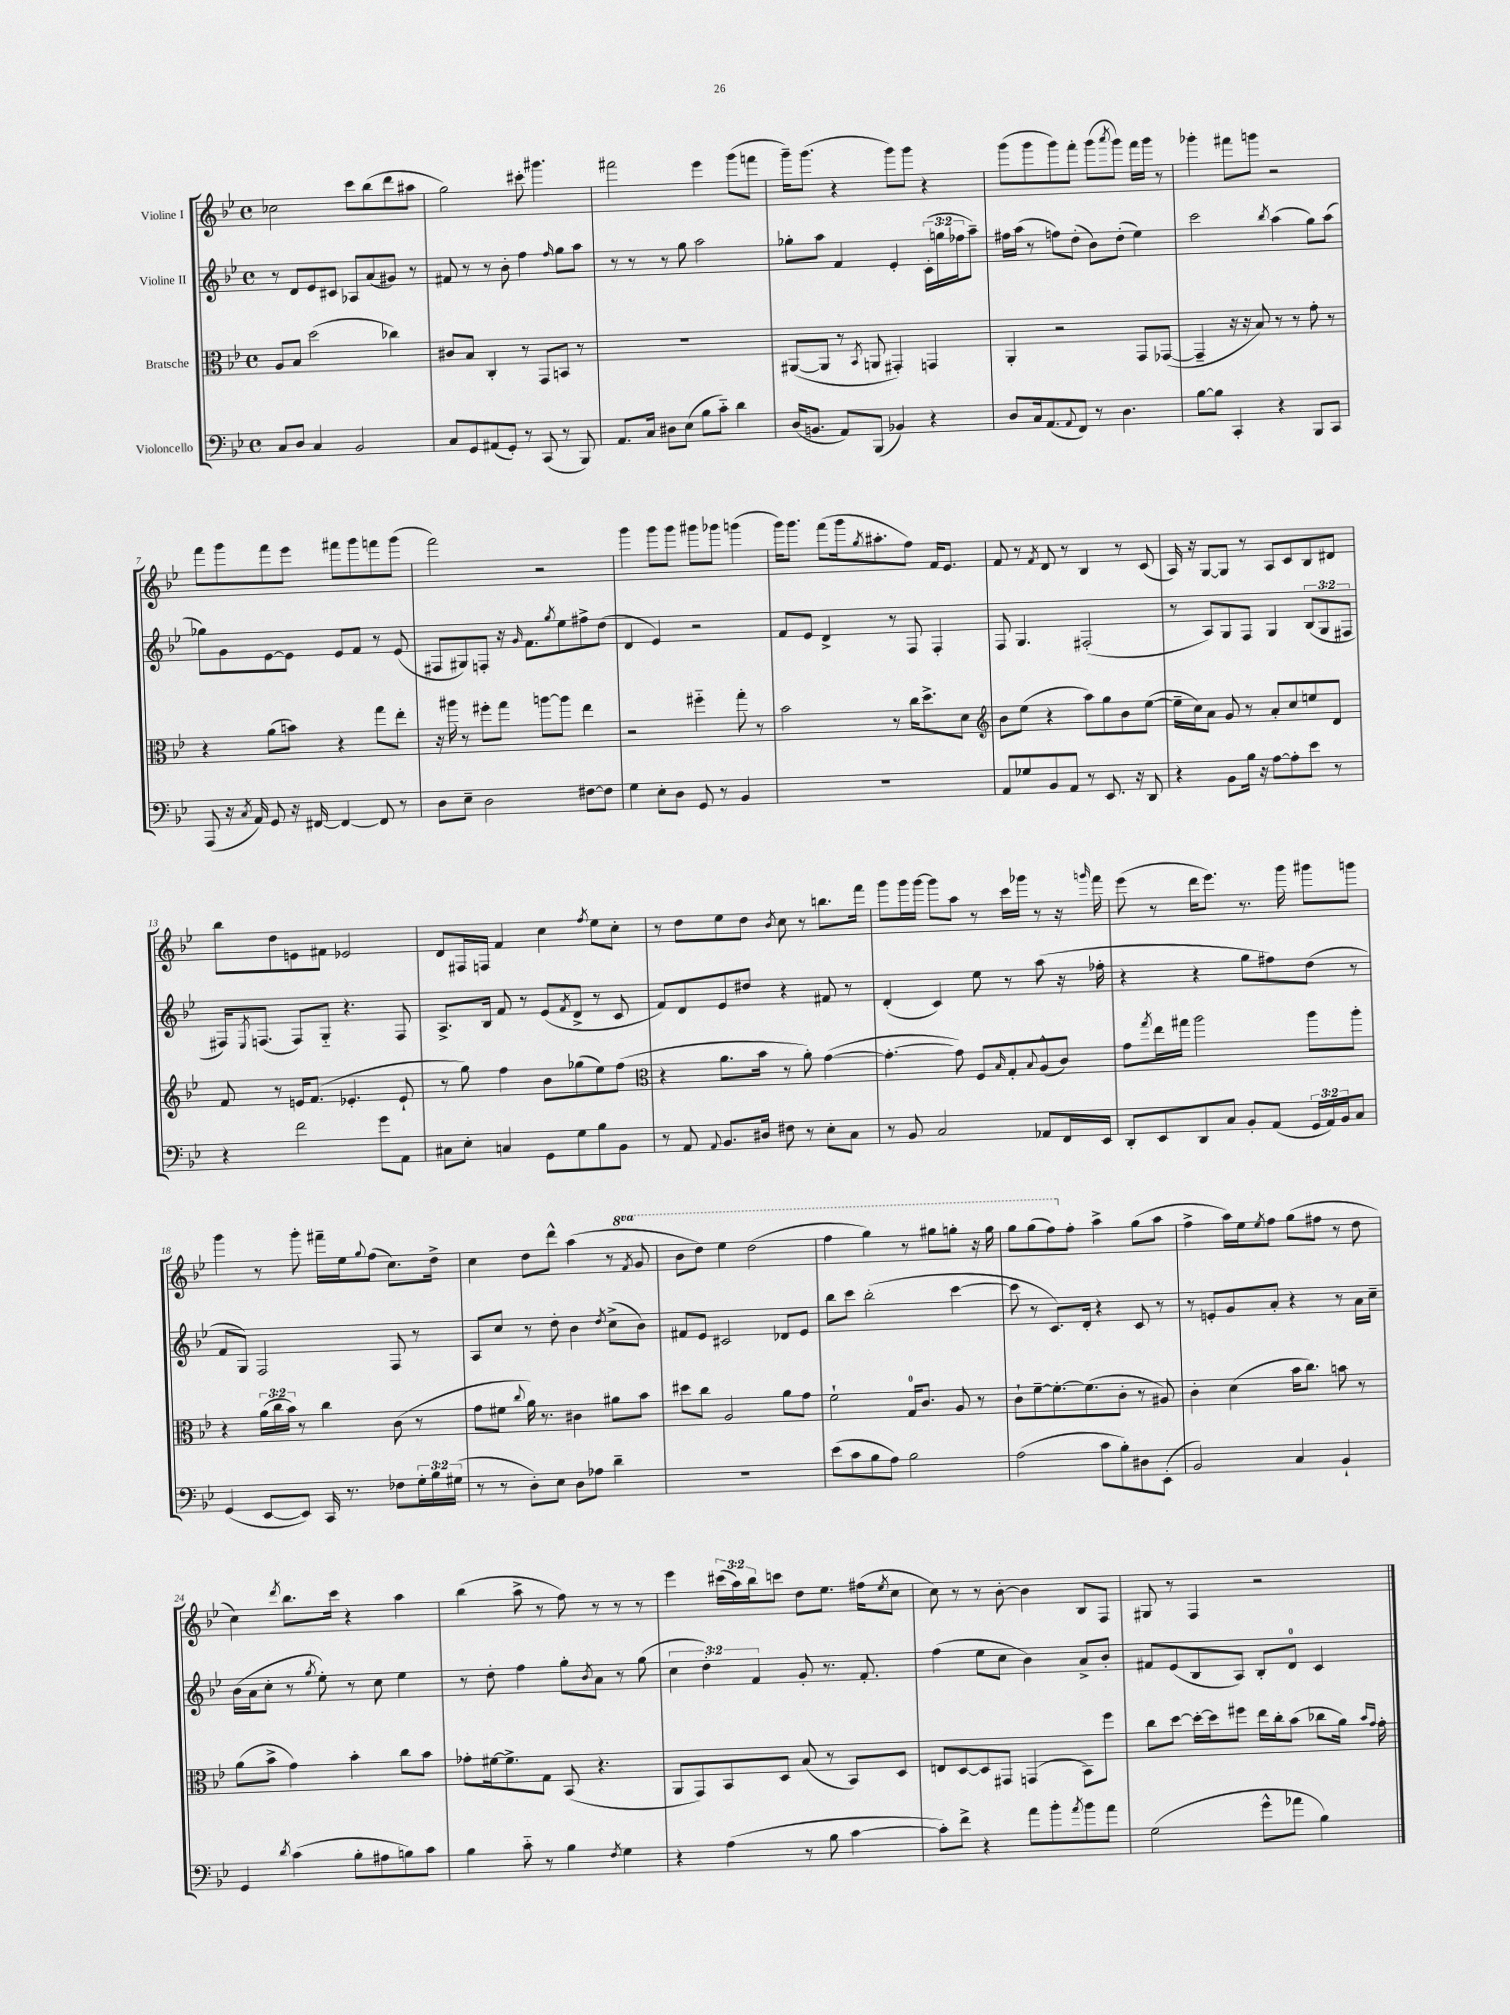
<<
\new StaffGroup <<
\new Staff = "s0" \with { instrumentName = "Violine I" } {
    \clef treble \key bes \major \defaultTimeSignature \time 4/4 \override Staff.TupletNumber.text = #tuplet-number::calc-fraction-text \set Staff.ottavationMarkups = #ottavation-simple-ordinals
    ces''2 c'''8 bes''8( d'''8 ais''8 |
    g''2) cis'''8-. gis'''4. |
    fis'''2 ees'''4 g'''8( f'''8 |
    g'''16--) g'''8.( r4 g'''8) g'''8 r4 |
    g'''8( g'''8 g'''8) f'''8-. g'''8( \acciaccatura { a'''8 } g'''8) f'''16 g'''16 r8 |
    ges'''4-. fis'''8 g'''8 r2 |
    f'''8 g'''8 f'''8 ees'''8 fis'''8 g'''8 f'''8 g'''8( |
    f'''2) r2 |
    g'''4 g'''8 g'''8 gis'''8 ges'''8 g'''4( |
    g'''16) g'''8. f'''8( g'''16 \acciaccatura { g''8 } ais''8.-. f''8) f'16 ees'8. |
    f'8 r8 \acciaccatura { f'8 } d'8 r8 bes4 r8 c'8( |
    a16) r16 g8~ g8 r8 a8 c'8 bes8 dis'8 |
    bes''8 d''8 e'8 fis'8 ees'2 |
    d'8 fis16 f16 f'4 c''4 \acciaccatura { f''8 } ees''8 c''8-. |
    r8 d''8 ees''8 d''8 \acciaccatura { bes'8 } c''8 r8 b''8. f'''16 |
    g'''8 g'''16 g'''16~ g'''8 a''8 r8 c'''16 ges'''16 r8 r16 \grace { g'''16 } f'''16 |
    ees'''8( r8 d'''16 ees'''8.) r8. g'''16 gis'''8 g'''8 |
    g'''4 r8 g'''8-. fis'''16-- ees''16 \appoggiatura { g''8 } f''8( c''8.) d''16-> |
    c''4 d''8 d'''8-^ a''4( r8 \ottava #1 \acciaccatura { f''8 } g''8 |
    bes''8 d'''8) ees'''4 d'''2( |
    f'''4 g'''4) r8 gis'''8 g'''8-. r16 g'''16 |
    g'''8 g'''8( f'''8) \ottava #0 f''8-. a''4-> g''8( a''8 |
    f''4-> a''16) ees''16 \acciaccatura { ees''8 } f''8 g''8( fis''8 r8 d''8 |
    c''4) \acciaccatura { d'''8 } bes''8. c'''16 r4 a''4 |
    bes''4( a''8-> r8 f''8) r8 r8 r8 |
    ees'''4 \tuplet 3/2 { cis'''16( a''16) bes''16 } c'''8 d''8 ees''8. fis''16( \acciaccatura { ees''8 } c''8 |
    c''8) r8 r8 bes'8~-. bes'4 bes8 f8 |
    gis8 r8 f4 r2 \bar "|." |
}
\new Staff = "s1" \with { instrumentName = "Violine II" } {
    \clef treble \key bes \major \defaultTimeSignature \time 4/4 \override Staff.TupletNumber.text = #tuplet-number::calc-fraction-text
    r8 d'8 ees'8 cis'8 aes8 a'8( gis'8) r8 |
    fis'8 r8 r8 bes'8-. f''4 \grace { f''16 } g''8 a''8 |
    r8 r8 r8 g''8 a''2 |
    ges''8-. a''8 f'4 ees'4-. \tuplet 3/2 { c'16-.( g''16 fes''16 } a''8--) |
    fis''16 a''16( r8 f''8) d''8-.( bes'8) d''8-.( ees''4) |
    c'''2 \acciaccatura { bes''8 } a''4( g''8) a''8( |
    ges''8) g'8 ees'8~ ees'8 ees'8 f'8 r8 ees'8( |
    fis8 gis8) f8-. r16 \grace { g'16 } f'8. \acciaccatura { g''8 } ees''8 fis''8-> d''8( |
    d'4 ees'4) r2 |
    f'8 ees'8 d'4-> r8 f8 f4-. |
    f8 g4. fis2-.( |
    r8 a8) g8 f8 g4 \tuplet 3/2 { bes8( g8 fis8 } |
    fis16) \acciaccatura { ees8 } f8.( f8) g8-_ r4. f8 |
    a8.-> bes16 f'8 r8 ees'8( \acciaccatura { f'8 } d'8-> r8 c'8 |
    f'8) d'8 ees'8 dis''8 r4 fis'8 r8 |
    d'4-.( c'4) ees''8 r8 a''8( r16 fes''16-. |
    r4 r4 g''8 fis''8) d''8( r8 |
    f'8 g8) f2 f8 r8 |
    a8 c''8 r8 d''8-. bes'4 \acciaccatura { d''8 } c''8->( bes'8) |
    fis'8 ees'8 cis'2 des'8 ees'8 |
    bes''8 c'''8 bes''2-.( c'''4~ |
    c'''8 r8 c'8.) d'16-. r4 c'8 r8 |
    r8 e'8-. g'8 a'8-. r4 r8 a'16 c''16-- |
    bes'16( a'16 c''8-. r8 \acciaccatura { g''8 } ees''8-.) r8 c''8 ees''4 |
    r8 d''8-. f''4 g''8-. \acciaccatura { bes'8 } a'8 r8 g''8( |
    \tuplet 3/2 { c''4 d''4-.) f'4 } g'8-. r8. f'8.-. |
    f''4( ees''8 c''8 bes'4) a'8-> bes'8-. |
    fis'8 ees'8( bes8 a8) bes8-. d'8-0 c'4 \bar "|." |
}
\new Staff = "s2" \with { instrumentName = "Bratsche" } {
    \clef alto \key bes \major \defaultTimeSignature \time 4/4 \override Staff.TupletNumber.text = #tuplet-number::calc-fraction-text
    a8 bes8 d''2( ces''4) |
    cis'8 bes8 c4-. r8 g,8 b,8 r8 |
    R1 |
    ais,8~( ais,8 r8 \acciaccatura { bes,8 } a,8 gis,4-.) g,4 |
    a,4-. r2 g,8 ges,8~( |
    ges,4-- r16 r16 bes8) r8 r8 g'8-. r8 |
    r4 a'8( b'8) r4 g''8 ees''8-. |
    r16 ais''16 r8 fis''8-. g''8 a''8~ a''8 ees''4 |
    r2 fis''4-_ g''8-. r8 |
    bes'2 r8 c''16 d''8.-> d'8 |
    \clef treble bes'8 ees''8( r4 a''8) g''8 bes'8 ees''8~( |
    ees''16-- c''16) a'8 g'8 r8 a'8-. c''8 e''8 d'8 |
    f'8 r8 e'16 f'8.( ees'4.-. ees'8-! |
    r8 g''8) f''4 bes'8 ges''8( ees''8) f''8( |
    \clef alto r4 a'8. bes'16 r8 a'8-.) g'4~( |
    g'4.~-. g'8) f8 \grace { bes16 } g8-. \appoggiatura { bes8 } a8-^( c'8) |
    g'8 \acciaccatura { g''8 } ees''16 gis''16 a''2 a''8 a''8-. |
    r4 \tuplet 3/2 { a'16( c''16 bes'16) } r8 c''4 c'8( r8 |
    g'8 fis'8 \appoggiatura { c''8 } a'16) r8. cis'4 ais'8 bes'8 |
    dis''8 c''8 a2 a'8 g'8 |
    f'2-! g16-0 c'8. a8 r8 |
    c'8-! f'8~-- f'8.~-. f'8.( c'8-. r8 ais8) |
    c'4-. d'4( bes'16 c''8.) b'8 r8 |
    a'8( bes'8-> g'4) bes'4-. c''8 bes'8 |
    ges'8-. fis'16~ fis'8.-> g8 bes,8( r4. |
    a,8 g,8) bes,8 d8 bes8( r8 bes,8) d8 |
    e8 d8~ d8 gis,8 g,4( bes,8) f''8 |
    c''8 d''8~ d''16~-. d''16 fis''8 ees''16 c''16-. bes'8( ces''8 a'16) \grace { bes'16 g'16 } g'16-. \bar "|." |
}
\new Staff = "s3" \with { instrumentName = "Violoncello" } {
    \clef bass \key bes \major \defaultTimeSignature \time 4/4 \override Staff.TupletNumber.text = #tuplet-number::calc-fraction-text
    c8 d8 c4 bes,2 |
    c8 g,8 ais,8( g,8-.) r8 c,8( r8 bes,,8) |
    a,8. c16 dis8 ees8( bes8 c'8-_) d'4 |
    d16( b,8. a,8) bes,,8( bes,4) r4 |
    d8 c16 a,8.( \appoggiatura { a,8 } f,8) r8 d4. |
    bes8~ bes8 c,4-. r4 bes,,8 c,8 |
    a,,8( r16 \acciaccatura { c8 } a,16) g,8 r16 fis,16~ fis,4~ fis,8 r8 |
    d8 ees8-- d2 fis8~ fis8 |
    g4 ees8-. d8 g,8 r8 bes,4 |
    R1 |
    a,8 ges8 bes,8 a,8 r8 ees,8. r16 d,8 |
    r4 bes,8 bes16 r16 a8~ a8-. ees'8 r8 |
    r4 f'2 g'8 a,8 |
    cis8 ees8-. c4 g,8 g8 bes8 bes,8 |
    r8 a,8 \appoggiatura { a,8 } bes,8. dis16 fis8 r8 ees8-. c8 |
    r8 bes,8 c2 aes,8 f,16 ees,16 |
    d,8-. ees,8 d,8 c8 bes,8-. a,8( \tuplet 3/2 { g,16 a,16) bes,16 } c8 |
    g,4( ees,8~ ees,8) c,16 r8. fes8 \tuplet 3/2 { g16-. bes16 gis16( } |
    r8 r8 d8-.) ees8 d8 aes8 d'4-- |
    R1 |
    ees'8( c'8 bes8 a8) bes2 |
    a2( c'8 bes8-.) dis8 ees,8-.( |
    bes,2) c4 bes,4-! |
    g,4 \acciaccatura { d'8 } c'4( bes8-. ais8 b8) c'8 |
    bes4 c'8-_ r8 bes4 \acciaccatura { f8 } g4 |
    r4 a4( r8 bes8 c'4~ |
    c'8-.) f'8-> r4 a'8 bes'8-. \acciaccatura { a'8 } bes'8 a'8 |
    g2( g'8-^ aes'8 bes4) \bar "|." |
}
>>
>>
